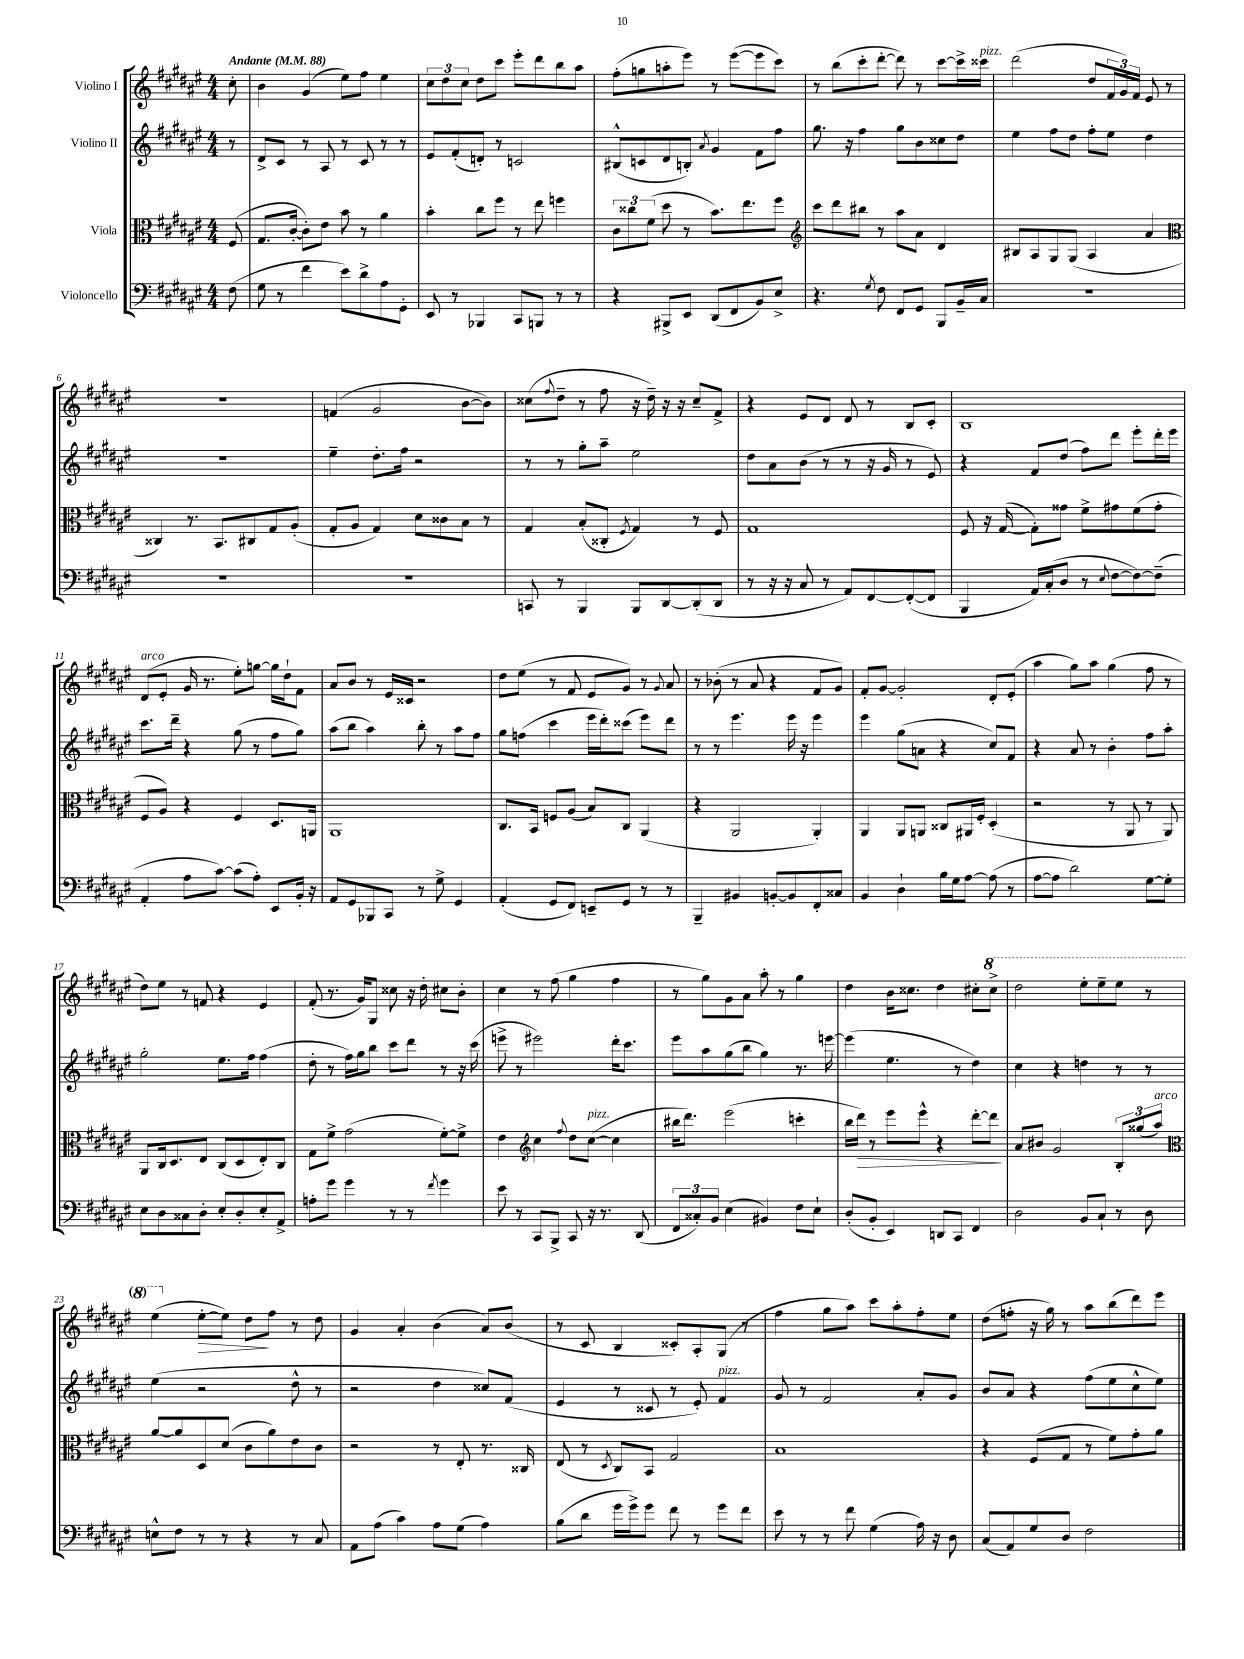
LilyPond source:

<<
\new StaffGroup <<
\new Staff = "s0" \with { instrumentName = "Violino I" } {
    \clef treble \key fis \major \numericTimeSignature \time 4/4 \partial 8 \tempo "Andante" 4 = 88
    cis''8-. |
    b'4 gis'4( eis''8) fis''8 eis''4 |
    \tuplet 3/2 { cis''8 dis''8 cis''8 } dis''8 cis'''8 eis'''8-. dis'''8 b''8 ais''8 |
    fis''8-.( g''8 a''8-. eis'''8) r8 eis'''8~( eis'''8 cis'''8) |
    r8 b''8( cis'''8-. dis'''8~-. dis'''8) r8 cis'''8~ cis'''16-> cisis'''16^\markup { \italic "pizz." } |
    dis'''2( dis''8 \tuplet 3/2 { fis'16 gis'16) fis'16 } eis'8 r8 |
    R1 |
    f'4( gis'2 b'8~ b'8) |
    cisis''8( \appoggiatura { fis''8 } dis''8-- r8 fis''8 r16 dis''16--) r16 r16 cisis''8-- fis'8-> |
    r4 eis'8 dis'8 dis'8 r8 b8 cis'8-. |
    b1 |
    dis'8^\markup { \italic "arco" }( eis'8-. gis'16 r8. eis''8-.) g''8~ g''16 dis''16-! fis'8 |
    ais'8 b'8 r8 eis'16 cisis'16 r2 |
    dis''8 eis''8( r8 fis'8 eis'8 gis'8) r8 \appoggiatura { gis'8 } ais'8 |
    r8 bes'8-.( r8 ais'8 r4 fis'8 gis'8) |
    fis'8-. gis'8~ gis'2-. dis'8-. eis'8-.( |
    ais''4 gis''8) ais''8 gis''4( fis''8 r8 |
    dis''8) eis''8 r8 f'8 r4 eis'4 |
    fis'8-.( r8. gis'16) gis8 cisis''8 r16 dis''16-. cis''8 b'8-. |
    cis''4 r8 fis''8( gis''4 fis''4 |
    r8 gis''8) gis'8 ais'8 ais''8-. r8 gis''4 |
    dis''4 b'16 cisis''8. dis''4 cis''8-. \ottava #1 cis'''8-> |
    dis'''2 eis'''8-. eis'''8-- eis'''8 r8 |
    eis'''4( \ottava #0 eis''8~-.\> eis''8) dis''8\! fis''8 r8 dis''8 |
    gis'4 ais'4-. b'4( ais'8) b'8( |
    r8 cis'8 b4 cisis'8-.) ais8-. gis8( r8 |
    fis''4 gis''8 ais''8) cis'''8 ais''8-. fis''8-. eis''8 |
    dis''8( f''8-. r16 gis''16) r8 ais''8 b''8( dis'''8) eis'''8 \bar "|." |
}
\new Staff = "s1" \with { instrumentName = "Violino II" } {
    \clef treble \key fis \major \numericTimeSignature \time 4/4 \partial 8
    r8 |
    dis'8-> cis'8 r8 ais8 r8 cis'8 r8 r8 |
    eis'8 fis'8-.( d'8-.) r8 c'2 |
    bis8-^( c'8 dis'8 b8-.) \acciaccatura { ais'8 } gis'4 fis'8 fis''8 |
    gis''8. r16 fis''4 gis''8 b'8 cisis''8 dis''8 |
    eis''4 fis''8 dis''8 fis''8-. eis''8 dis''4 |
    R1 |
    eis''4-- dis''8.-. fis''16 r2 |
    r8 r8 gis''8-. ais''8-- eis''2 |
    dis''8 ais'8 b'8( r8 r8 r16 gis'16 r8 eis'8) |
    r4 fis'8 dis''8( fis''8) dis'''8 eis'''8-. dis'''16-. eis'''16 |
    cis'''8. dis'''16-- r4 gis''8( r8 fis''8 gis''8) |
    ais''8( b''8 ais''4) b''8-. r8 ais''8 fis''8 |
    gis''8 f''8( cis'''4 eis'''16 dis'''16-.) cisis'''8( eis'''8) dis'''8 |
    r8 r8 eis'''4. eis'''16 r16 eis'''4 |
    eis'''4 gis''8( a'8 r4 cis''8) fis'8 |
    r4 ais'8 r8 b'4-. fis''8 ais''8-. |
    gis''2-. eis''8. fis''16 fis''4( |
    dis''8-. r8 fis''16) gis''16 b''8 cis'''8 dis'''8 r8 r16 cis'''16( |
    e'''8-> r8 eis'''2) dis'''16-. cis'''8. |
    eis'''8 ais''8 gis''8( b''8 gis''4) r8. e'''16~ |
    e'''4( eis''4. r8 dis''4) |
    cis''4 r4 d''4 r8 r8 |
    eis''4( r2 dis''8-^ r8 |
    r2 dis''4 cisis''8) fis'8( |
    eis'4 r8 cisis'8 r8 eis'8-.) fis'4^\markup { \italic "pizz." } |
    gis'8 r8 fis'2 ais'8-. gis'8 |
    b'8 ais'8 r4 fis''8( eis''8 cis''8-^ eis''8) \bar "|." |
}
\new Staff = "s2" \with { instrumentName = "Viola" } {
    \clef alto \key fis \major \numericTimeSignature \time 4/4 \partial 8
    fis8( |
    gis8. cis'16~-. cis'8-.) eis'8 b'8 r8 ais'4 |
    b'4-. cis''8 fis''8 r8 eis''8 f''4 |
    \tuplet 3/2 { cis'8 cisis''8 fis'8( } dis''8 r8 b'8.) eis''8. fis''8 |
    \clef treble cis'''8 dis'''8 bis''8 r8 ais''8 ais'8 dis'4 |
    bis8 ais8 gis8 gis8( ais4 ais'4 |
    \clef alto cisis4) r8. b,8. cis8 gis8 ais8-.( |
    gis8-. ais8 gis4) dis'8 cisis'8 b8 r8 |
    gis4 b8-.( cisis8-. \acciaccatura { fis8 } gis4) r8 fis8 |
    gis1 |
    fis8 r16 gis16~( gis8-.) gisis'8 fis'8-> gis'8 fis'8( gis'8-. |
    fis8 ais8) r4 fis4 dis8. a,16 |
    ais,1 |
    cis8. b,16 f8 ais8( b8) cis8 ais,4( |
    r4 ais,2 ais,4-.) |
    ais,4 ais,8 a,8 cisis8 ais,16 fis16-. dis4-.( |
    r2 r8 ais,8 r8 ais,8) |
    ais,8 cis16 dis8. eis8 cis8( dis8 eis8-.) cis8 |
    gis8 fis'8-> gis'2( fis'8~-.) fis'8-> |
    eis'4 \clef treble cis''4 \appoggiatura { fis''8 } dis''8 cis''8~^\markup { \italic "pizz." }( cis''4 |
    bis''16 dis'''8.) eis'''2( c'''4-. |
    b''16 dis'''16\>) r8 eis'''8 eis'''8-^ r4 dis'''8~-. dis'''8\! |
    ais'8 bis'8 gis'2 \tuplet 3/2 { b8-. gisis''8( ais''8^\markup { \italic "arco" }) } |
    \clef alto ais'8~ ais'8 dis8 dis'8( cis'8 ais'8) eis'8 cis'8 |
    r2 r8 eis8-. r8. cisis16 |
    eis8( r8 \acciaccatura { dis8 } cis8) b,8 gis2 |
    b1 |
    r4 fis8( gis8 r8 fis'8) gis'8-. ais'8 \bar "|." |
}
\new Staff = "s3" \with { instrumentName = "Violoncello" } {
    \clef bass \key fis \major \numericTimeSignature \time 4/4 \partial 8
    fis8( |
    gis8 r8 fis'4 eis'8) dis'8-> ais8 gis,8-. |
    eis,8 r8 bes,,4 cis,8 b,,8 r8 r8 |
    r4 bis,,8-> eis,8 dis,8( fis,8 b,8) eis8-> |
    r4. \acciaccatura { gis8 } fis8 fis,8 gis,8 b,,8 b,16-- cis16 |
    R1 |
    R1 |
    R1 |
    c,8 r8 b,,4 b,,8 dis,8~ dis,8-.( dis,8 |
    r8 r16 r16 cis8 r8 ais,8) fis,8~ fis,8~-.( fis,8 |
    b,,4 ais,16) cis16-.( dis8 r8 \appoggiatura { eis8 } fis8~ fis8~) fis8--( |
    ais,4-. ais8 cis'8~) cis'8( ais8-.) eis,8 b,16-. r16 |
    ais,8 gis,8 bes,,8 cis,8 r8 gis8-> gis,4 |
    ais,4-.( gis,8 fis,8) e,8-- gis,8 r8 r8 |
    b,,4-- bis,4 b,8~-. b,8 fis,8-. cisis8 |
    b,4 dis4-! b16 gis16 ais8~ ais8( r8 |
    ais8~ ais8 dis'2) gis8~ gis8-. |
    eis8 dis8 cisis8 dis8-. eis8-. dis8-. eis8-. ais,8-> |
    a8-. gis'8 gis'4 r8 r8 \acciaccatura { fis'8 } gis'4 |
    eis'8 r8 cis,8 b,,8-> cis,8 r16 r8. dis,8( |
    \tuplet 3/2 { fis,8 cisis8-.) b,8 } eis4( bis,4) fis8 eis8-! |
    dis8-.( b,8-. eis,4) d,8 cis,8 fis,4 |
    dis2 b,8 cis8-! r8 dis8 |
    e8-^ fis8 r8 r8 r4 r8 cis8 |
    ais,8 ais8( cis'4) ais8 gis8( ais4) |
    b8( dis'8 gis'16 gis'16->) gis'8 fis'8 r8 gis'8 fis'8 |
    eis'8 r8 r8 fis'8 gis4( ais16) r16 dis8 |
    cis8( ais,8) gis8 dis8 fis2 \bar "|." |
}
>>
>>
